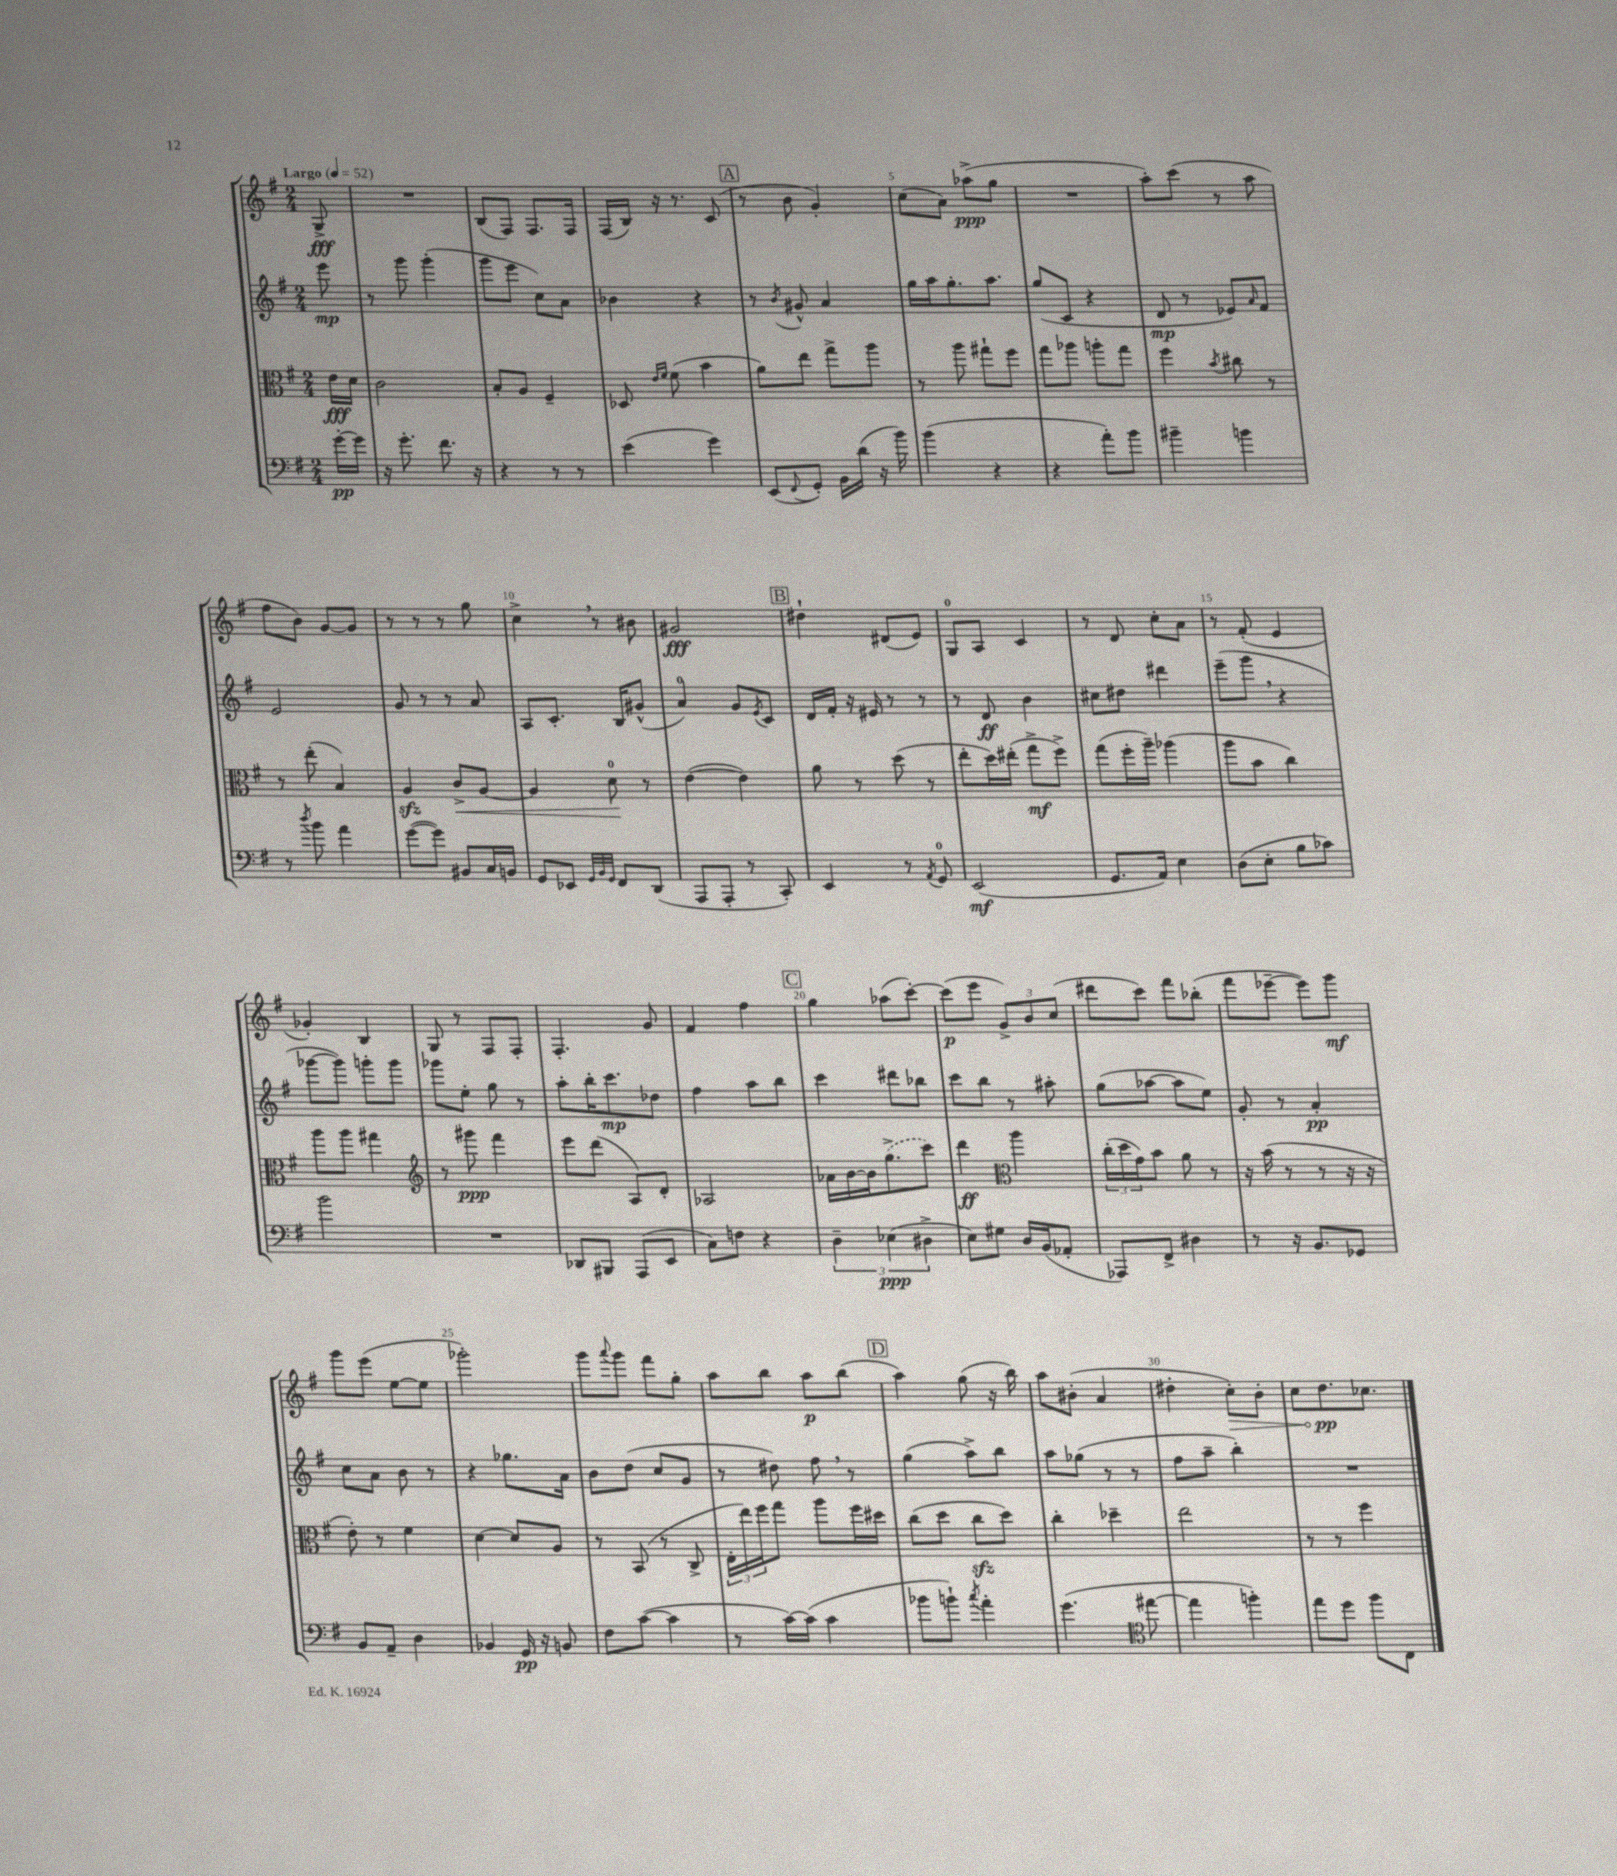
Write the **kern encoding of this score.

**kern	**kern	**kern	**kern
*staff4	*staff3	*staff2	*staff1
*clefF4	*clefC3	*clefG2	*clefG2
*k[f#]	*k[f#]	*k[f#]	*k[f#]
*M2/4	*M2/4	*M2/4	*M2/4
*MM52	*MM52	*MM52	*MM52
[16g'	16e	8eee	8G^
16g]	16d	.	.
=	=	=	=
16r	2c	8r	2r
8.g'	.	.	.
.	.	8ggg	.
8.f#	.	(4ggg'	.
16r	.	.	.
=	=	=	=
4r	8B'	8ggg	(8B
.	8A	8eee	8F#)
8r	4F#~	8cc)	8.F#
8r	.	8a	.
.	.	.	16F#
=	=	=	=
(4e	8D-	4b-	(16F#
.	.	.	16B)
.	16qqe	.	.
.	16qqf#	.	.
.	(8f#	.	16r
.	.	.	8.r
4g)	4b	4r	.
.	.	.	(8c
=	=	=	=
(8EE	8a)	8r	8r
8qqFF#	.	8qb	.
8GG')	8ee	8g#^^	8b
16BB	8gg^	4a	4g')
(16d	.	.	.
16r	8aa	.	.
16b)	.	.	.
=	=	=	=
(4b	8r	16gg	(8cc
.	.	16aa	.
.	8aa	8.gg'	8a)
4r	8gg#`	.	(8aa-^
.	.	8.aa	.
.	8ff#	.	8gg
=	=	=	=
4r	8gg	(8gg	2r
.	8aa-	8c	.
8a')	8aa'	4r	.
8b	8gg	.	.
=	=	=	=
4b#~	4ff#	8d	8aa')
.	.	8r	(8ccc
.	8qb	.	.
4b	8cc#	8e-)	8r
.	.	16qqa	.
.	8r	8f#	8aa
=	=	=	=
8r	8r	2e	8ff#
8qdd	.	.	.
8b	(8ee'	.	8b)
4a	4B)	.	[8g
.	.	.	8g]
=	=	=	=
([8g	4A	8g	8r
8g])	.	8r	8r
8BB#	8c^	8r	8r
16C	[8A	8a	8gg
16BB	.	.	.
=	=	=	=
8GG	4A]	8A	4cc^
8EE-	.	8.c'	.
32qqGG	.	.	.
32qqBB	.	.	.
32qqGG	.	.	.
8FF#	8d	.	8r
.	.	16B	.
(8DD	8r	(8g#^^	8b#
=	=	=	=
8AAA	([4e	4a)	2g#
8AAA'	.	.	.
8r	4e])	8g	.
.	.	8qe	.
8CC')	.	8c	.
=	=	=	=
4EE	8a	16d	4dd#`
.	.	16f#'	.
.	8r	16r	.
.	.	16e#	.
8r	(8dd	8r	(8d#
8qAA	.	.	.
8GG	8r	8r	8e)
=	=	=	=
(2EE	8ee'	8r	8G
.	16dd)	8d	8A
.	(16ee#'	.	.
.	8gg^	4b	4c
.	8ff#^)	.	.
=	=	=	=
8.GG	(8gg	8cc#	8r
.	16ff#'	8dd#	8d
16AA)	16aa~)	.	.
4E	(4aa-	4ddd#	8cc'
.	.	.	8a
=	=	=	=
(8D	8aa	(8eee~	8r
8E'	8b	8ggg	(8f#'
8B	4cc)	4r	4e
8c-)	.	.	.
=	=	=	=
2b	8aa	[8ggg-	4g-')
.	8aa	8ggg-])	.
.	4gg#	8ggg'	4B
.	.	8ggg	.
=	=	=	=
*	*clefG2	*	*
2r	8r	8ggg-	8G
.	8ggg#	8ee'	8r
.	4fff#	8gg	8F#
.	.	8r	8F#'
=	=	=	=
8DD-	8eee	8aa'	4.F#'
8BBB#	(8ddd	16bb'	.
.	.	8.ccc	.
(8AAA	8A)	.	.
8EE	8d'	8dd-	8g
=	=	=	=
8C)	2A-	4ff#	4f#
8F	.	.	.
4r	.	8aa	4ff#
.	.	8bb	.
=	=	=	=
6D~	16a-	4ccc	4gg
.	[16b	.	.
.	16b]	.	.
(6E-	.	.	.
.	(8.gg^	.	.
.	.	8ddd#	(8aa-
6D#^	.	.	.
.	8ccc)	8bb-	[8ccc')
=	=	=	=
8E)	4ddd	8ccc	(8ccc]
8G#	.	8bb	8eee
*	*clefC3	*	*
16D	4aa	8r	12g^)
(16BB	.	.	.
.	.	.	12b
8AA-'	.	8aa#'	.
.	.	.	(12cc
=	=	=	=
8AAA-)	(24cc'	(8gg	8ddd#
.	24dd	.	.
.	24g)	.	.
8FF#^	8b	[8aa-	8ccc)
4D#	8a	8aa-]	8fff#
.	8r	8ee)	(8bb-'
=	=	=	=
8r	16r	8g'	8fff#
.	(16b	.	.
16r	8r	8r	[8eee-~
8.BB	.	.	.
.	8r	4a'	8eee-])
8GG-	16r	.	8ggg
.	16r	.	.
=	=	=	=
8BB	8e')	8cc	8ggg
8AA~	8r	8a	(8eee
4D	4f#	8b	[8ee
.	.	8r	8ee]
=	=	=	=
4BB-	[4d	4r	2ggg-')
16GG	8d]	8.gg-	.
16r	.	.	.
8BB	8A	.	.
.	.	16a	.
=	=	=	=
8F#	8r	8b	8ggg
.	.	.	8qqaaa
([8c	(8BB	(8dd	8ggg
4c]	8r	8cc	8fff#
.	8C^	8g	8gg'
=	=	=	=
8r	24E'	8r	8aa
.	24ee)	.	.
.	24ff#	.	.
[16c)	8gg	8dd#)	8bb
(16c]	.	.	.
4c	8aa	8ff#	8aa
.	16ff#	8r	(8bb
.	16dd#	.	.
=	=	=	=
8b-	(8cc	(4gg	4aa)
8b`)	8dd	.	.
8qcc	.	.	.
4a'	8cc	8aa^)	(8gg
.	8dd)	8bb	16r
.	.	.	16bb)
=	=	=	=
(4.g	4cc'	8aa	8aa
.	.	(8gg-	(8b#'
.	4dd-~	8r	4a
*clefC4	*	*	*
[8ee#	.	8r	.
=	=	=	=
4ee#]	2ee	8ff#	4dd#'
.	.	8aa~	.
4ff')	.	4bb')	8cc')
.	.	.	8b'
=	=	=	=
8ee	8r	2r	8cc
8dd	8r	.	8.dd
8ff#	4ff#	.	.
.	.	.	8.cc-
8C	.	.	.
==	==	==	==
*-	*-	*-	*-
